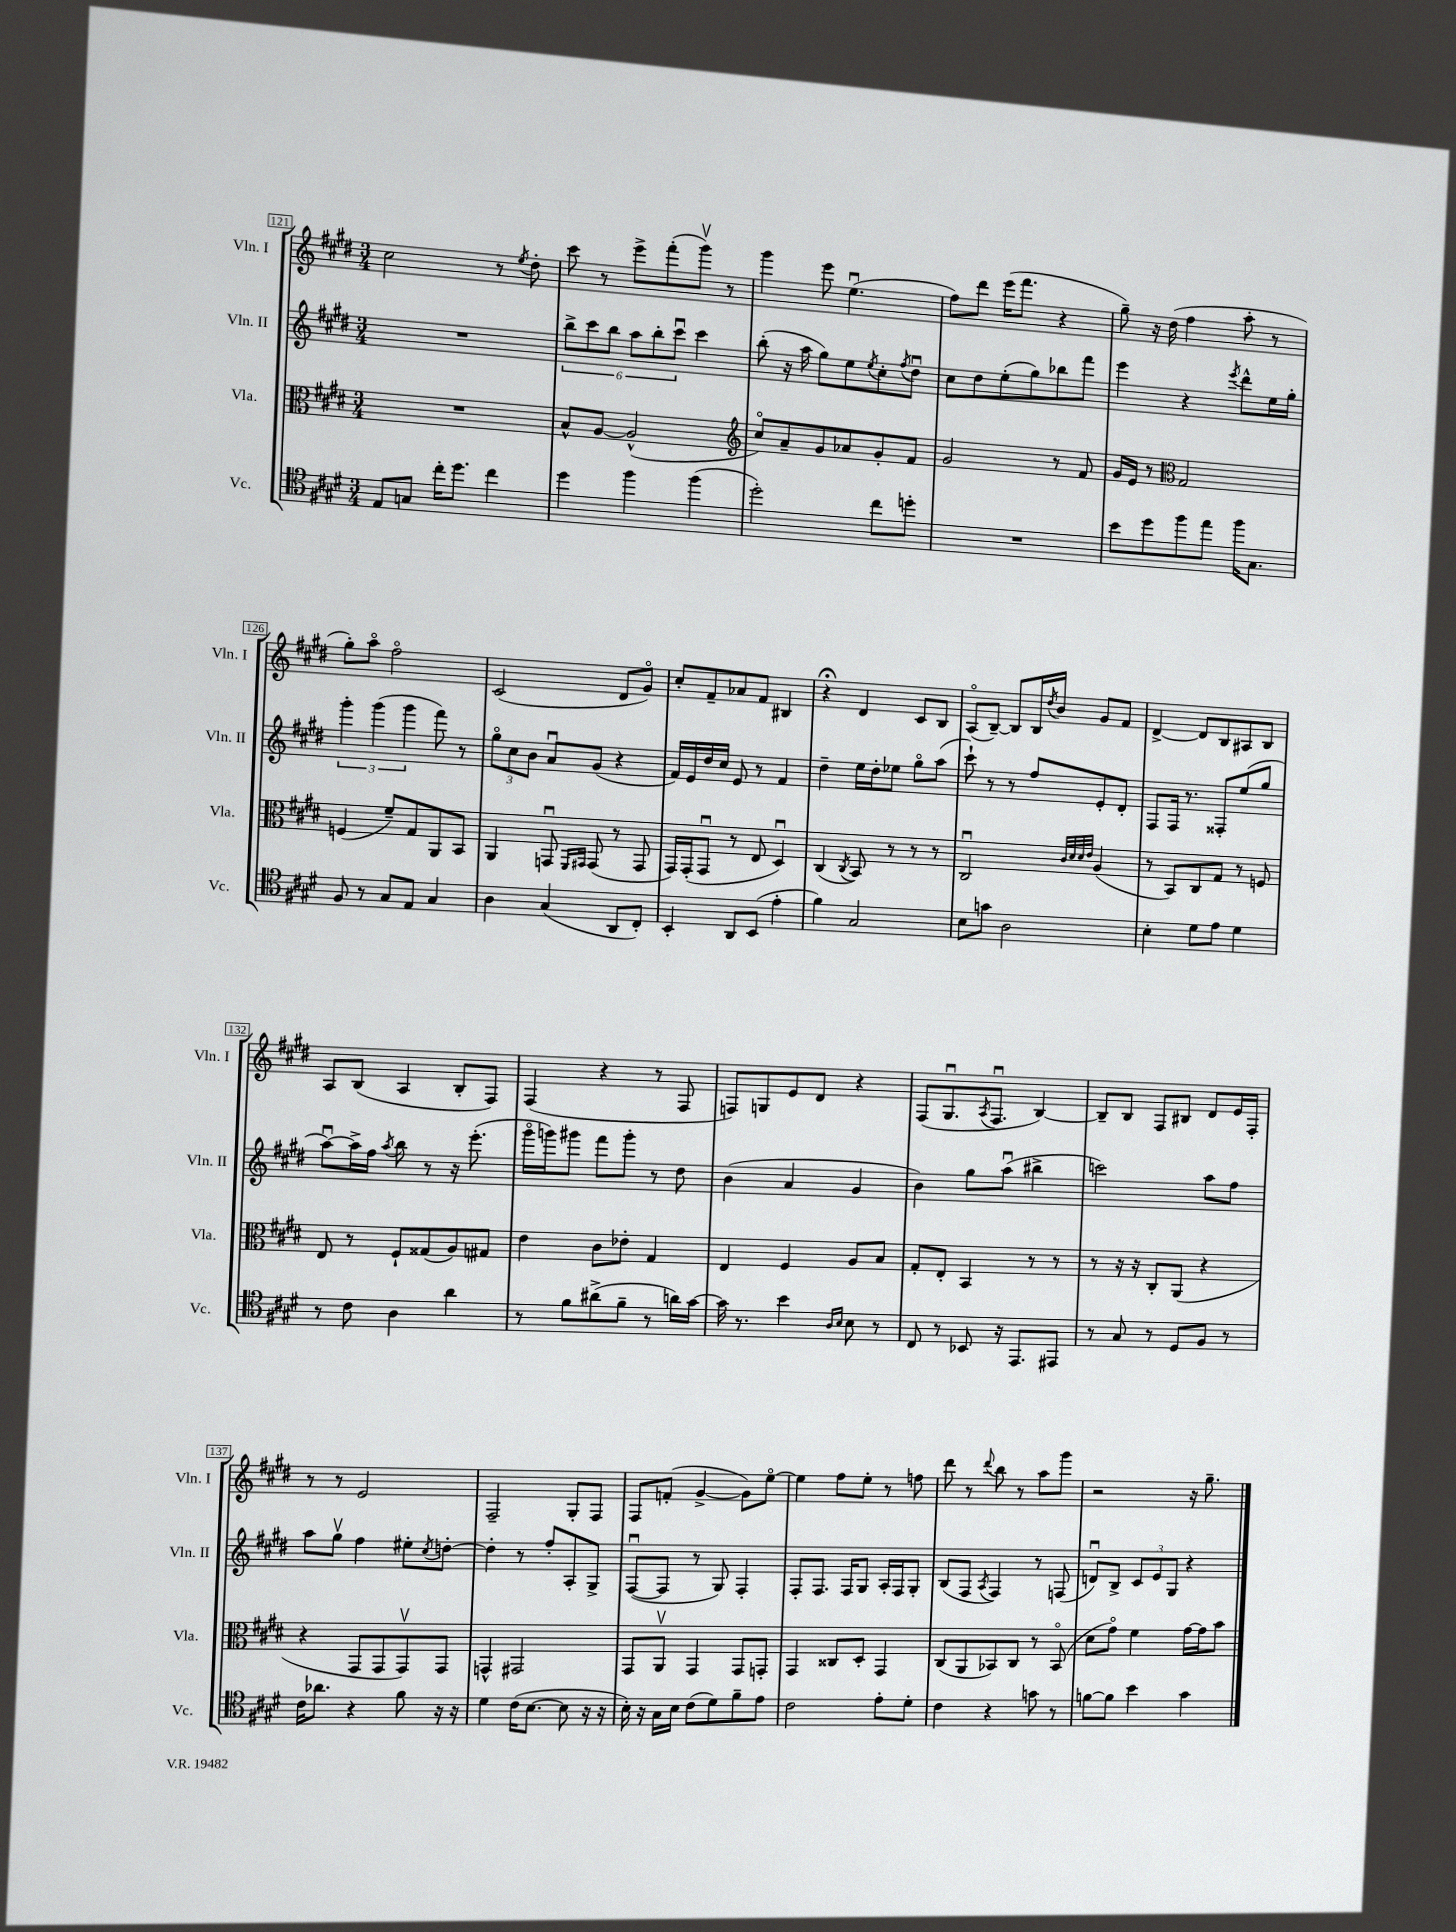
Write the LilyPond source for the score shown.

<<
\new StaffGroup <<
\new Staff = "s0" \with { instrumentName = "Vln. I" shortInstrumentName = "Vln. I" } {
    \clef treble \key e \major \numericTimeSignature \time 3/4
    cis''2 r8 \acciaccatura { e''8 } dis''8-. |
    cis'''8 r8 e'''8-> fis'''8-.( gis'''8\upbow) r8 |
    gis'''4 e'''8 e''4.\downbow( |
    fis''8) dis'''8 e'''16( fis'''8. r4 |
    gis''8--) r16 dis''16( fis''4 a''8-. r8 |
    gis''8-.) a''8\flageolet fis''2\flageolet |
    cis'2( dis'8 gis'8\flageolet) |
    cis''8-. fis'8-- aes'8 fis'8 bis4 |
    r4\fermata dis'4 cis'8 b8 |
    a8\flageolet( b8~--) b8 b16 \acciaccatura { dis''8 } b'16 gis'8 fis'8 |
    dis'4~-> dis'8 b8 ais8 b8 |
    a8 b8( a4 b8-. fis8) |
    fis4( r4 r8 fis8 |
    f8) g8 e'8 dis'8 r4 |
    fis8( gis8.\downbow \acciaccatura { a8 } fis8.\downbow b4~) |
    b8-- b8 fis8 bis8 dis'8 e'16 fis16-. |
    r8 r8 e'2 |
    fis2-- gis8-. fis8 |
    fis8 f'8-.( gis'4~-> gis'8) e''8~\flageolet |
    e''4 fis''8 e''8-. r8 f''8 |
    dis'''8 r8 \appoggiatura { dis'''8 } b''8 r8 a''8 gis'''8 |
    r2 r16 gis''8.-- \bar "|." |
}
\new Staff = "s1" \with { instrumentName = "Vln. II" shortInstrumentName = "Vln. II" } {
    \clef treble \key e \major \numericTimeSignature \time 3/4
    R2. |
    \tuplet 6/4 { b''8-> cis'''8 b''8 a''8 b''8-. cis'''8\downbow } cis'''4 |
    b''8-.( r16 a''16 gis''8) e''8 \acciaccatura { e''8 } cis''8-. \acciaccatura { fis''8 } dis''8\downbow |
    cis''8 dis''8 e''8-.( gis''8) bes''8 fis'''8 |
    e'''4 r4 \acciaccatura { e'''8 } dis'''8-^ e''16 gis''16-. |
    \tuplet 3/2 { gis'''4-. gis'''4( gis'''4 } fis'''8) r8 |
    \tuplet 3/2 { gis''8\flageolet cis''8 b'8 } a'8\downbow gis'8( r4 |
    fis'16) e'16 dis''16 cis''16 e'8 r8 fis'4 |
    dis''4-- e''16 dis''16-. ees''8 gis''8\flageolet a''8( |
    cis'''8-!) r8 r8 fis''8 e'8-. dis'8-. |
    fis8 fis16 r8. fisis8-. e''8( gis''8 |
    a''8~\downbow) a''16-> fis''16 \acciaccatura { a''8 } b''8 r8 r16 e'''8.-.( |
    gis'''16\flageolet g'''16) gis'''8 fis'''8 gis'''8-. r8 dis''8 |
    b'4( a'4 gis'4 |
    b'4) gis''8 a''8\downbow( bis''4-> |
    c'''2) a''8 fis''8 |
    a''8 gis''8\upbow fis''4 eis''8-. \acciaccatura { cis''8 } d''8~-. |
    d''4-. r8 fis''8-. a8-. gis8-> |
    fis8~\downbow( fis8 r8 gis8) fis4-. |
    fis8-. fis8. fis16 gis8 a16-. fis16 gis8-. |
    b8( fis8 \acciaccatura { a8 } fis4) r8 f8( |
    d'8\downbow) b8-> \tuplet 3/2 { cis'8 e'8 gis8 } r4 \bar "|." |
}
\new Staff = "s2" \with { instrumentName = "Vla." shortInstrumentName = "Vla." } {
    \clef alto \key e \major \numericTimeSignature \time 3/4
    R2. |
    b8-^ a8~ a2-^( |
    \clef treble cis''8\flageolet) a'8-- gis'8 aes'8 gis'8-. fis'8 |
    gis'2 r8 fis'8 |
    gis'16 e'16 r8 \clef alto gis2 |
    f4( fis'8--) gis8 a,8 b,8 |
    a,4 g,8\downbow \grace { fis,16 gis,16 } gis,8( r8 gis,8 |
    gis,16) gis,16-.( gis,8\downbow r8 e8 dis4\downbow) |
    cis4( \acciaccatura { cis8 } b,8) r8 r8 r8 |
    cis2\downbow \grace { cis'32 dis'32 dis'32 e'32 } a4( |
    r8 b,8) cis8 gis8 r8 f8 |
    e8 r8 fis8-! gisis8( a8) gis8 |
    e'4 cis'8 ees'8-. gis4 |
    e4 fis4 a8 b8 |
    gis8-. e8-. b,4 r8 r8 |
    r8 r16 r16 cis8-. a,8( r4 |
    r4 gis,8 gis,8 gis,8\upbow) gis,8 |
    g,4-^ gis,2 |
    gis,8 a,8\upbow gis,4 gis,8 g,8-. |
    gis,4 cisis8 dis8-. gis,4 |
    cis8( a,8 bes,8) cis8 r8 bes,8\flageolet( |
    dis'8 gis'8\flageolet) fis'4 gis'16~ gis'16 b'8 \bar "|." |
}
\new Staff = "s3" \with { instrumentName = "Vc." shortInstrumentName = "Vc." } {
    \clef tenor \key e \major \numericTimeSignature \time 3/4
    e8 g8 cis''16-. dis''8. cis''4 |
    dis''4 fis''4 fis''4( |
    dis''2-.) cis''8 d''8-. |
    R2. |
    b'8 dis''8 fis''8 e''8 fis''16 gis8. |
    fis8 r8 gis8 e8 gis4 |
    a4 gis4( a,8 cis8-.) |
    b,4-. a,8 b,8( e'4-. |
    fis'4) gis2 |
    b8 g'8 a2 |
    b4-. dis'8 e'8 dis'4 |
    r8 cis'8 a4 a'4 |
    r8 fis'8 ais'8->( fis'8-- r8 a'16) gis'16~ |
    gis'16 r8. b'4 \grace { a16 b16 } b8 r8 |
    cis8 r8 bes,8 r16 e,8. eis,8 |
    r8 gis8 r8 dis8 fis8 r8 |
    cis'16 aes'8. r4 fis'8 r16 r16 |
    dis'4 cis'16( b8.~ b8 r16 r16 |
    b16-.) r16 gis16 b16 cis'8( dis'8) fis'8-- e'8 |
    cis'2 e'8-. dis'8-. |
    cis'4 r4 g'8 r8 |
    f'8~ f'8 b'4 gis'4 \bar "|." |
}
>>
>>
\layout { \context { \Score currentBarNumber = #121 \override BarNumber.stencil = #(make-stencil-boxer 0.1 0.3 ly:text-interface::print) } }
